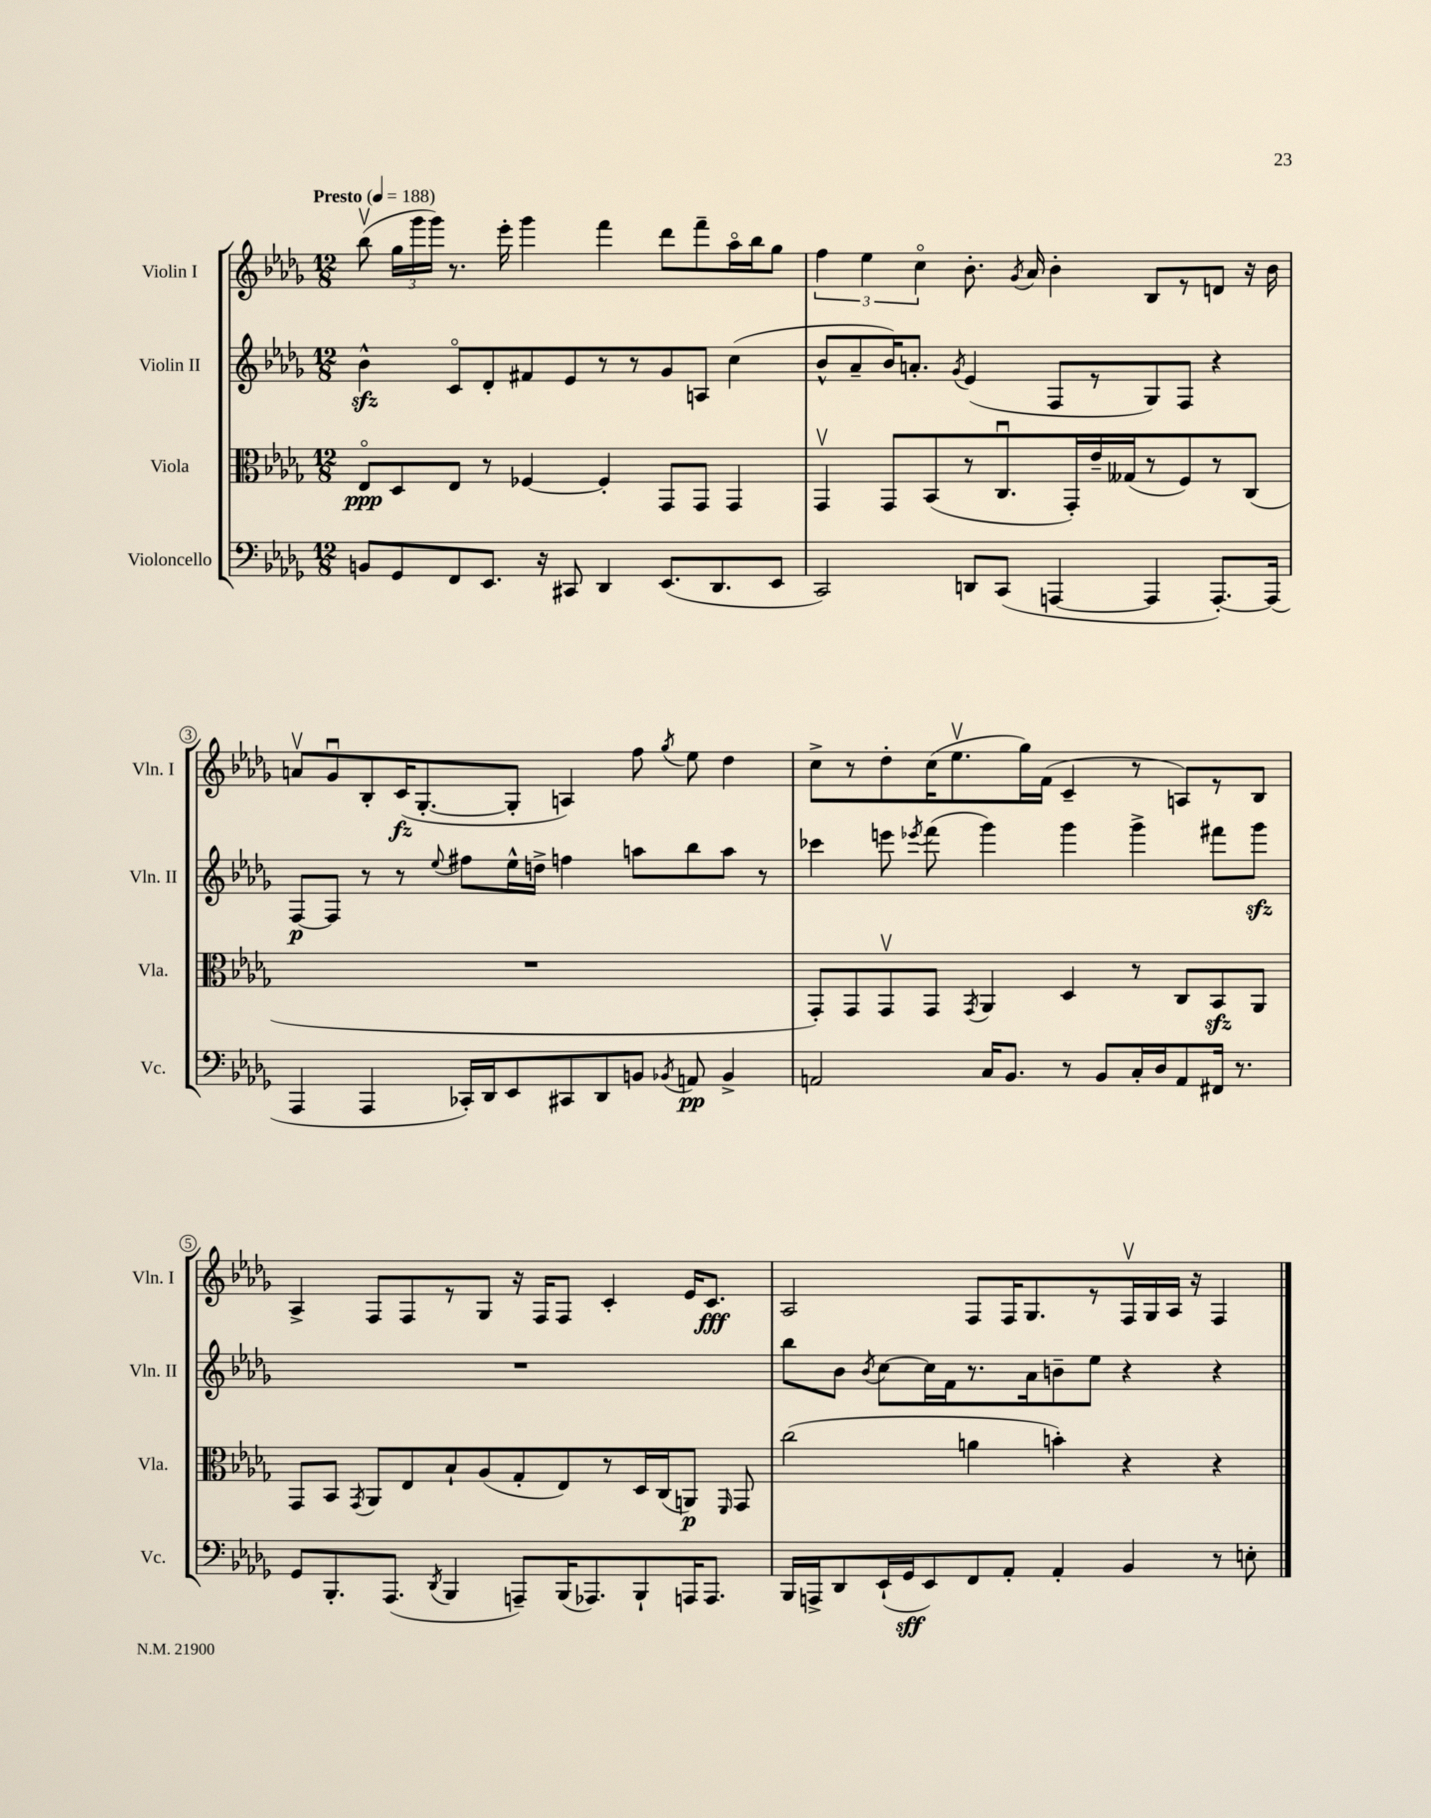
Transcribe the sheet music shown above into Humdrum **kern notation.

**kern	**dynam	**kern	**dynam	**kern	**dynam	**kern	**dynam
*part4	*part4	*part3	*part3	*part2	*part2	*part1	*part1
*staff4	*staff4	*staff3	*staff3	*staff2	*staff2	*staff1	*staff1
*I"Violoncello	*	*I"Viola	*	*I"Violin II	*	*I"Violin I	*
*I'Vc.	*	*I'Vla.	*	*I'Vln. II	*	*I'Vln. I	*
*clefF4	*	*clefC3	*	*clefG2	*	*clefG2	*
*k[b-e-a-d-g-]	*	*k[b-e-a-d-g-]	*	*k[b-e-a-d-g-]	*	*k[b-e-a-d-g-]	*
*M12/8	*	*M12/8	*	*M12/8	*	*M12/8	*
*MM188	*	*MM188	*	*MM188	*	*MM188	*
=1	=1	=1	=1	=1	=1	=1	=1
!	!	!	!	!	!	!LO:TX:a:B:t=Presto	!
8BBn/L	.	8E-/L	ppp	4b-zz^^\	.	(8bb-v\	.
8GG-/	.	8D-/	.	.	.	24gg-\LL	.
.	.	.	.	.	.	24ggg-\	.
.	.	.	.	.	.	24ggg-\JJ)	.
8FF/	.	8E-/J	.	8c/L	.	8.r	.
8.EE-/J	.	8r	.	8d-'/	.	.	.
.	.	.	.	.	.	16eee-'\	.
.	.	[4F-X/	.	8f#X/	.	4ggg-\	.
16r	.	.	.	.	.	.	.
8CC#X/	.	.	.	8e-/	.	.	.
4DD-/	.	4F-'/]	.	8r	.	4fff\	.
.	.	.	.	8r	.	.	.
(8.EE-/L	.	8GG-/L	.	8g-/	.	8ddd-\L	.
.	.	8GG-/J	.	8An/J	.	8fff~\	.
8.DD-/	.	.	.	.	.	.	.
.	.	4GG-/	.	(4cc\	.	16aa-\L	.
.	.	.	.	.	.	16bb-\J	.
8EE-/J	.	.	.	.	.	8gg-\J	.
=2	=2	=2	=2	=2	=2	=2	=2
2CC/)	.	4GG-v/	.	8b-^^/L	.	6ff\	.
.	.	.	.	8a-~/	.	.	.
.	.	.	.	.	.	6ee-\	.
.	.	8GG-/L	.	16b-/K)	.	.	.
.	.	.	.	8.an'/J	.	.	.
.	.	.	.	.	.	6cc\	.
.	.	(8BB-/	.	.	.	.	.
.	.	.	.	8qg-/	.	.	.
8DDn/L	.	8r	.	(4e-/	.	8.b-'\	.
(8CC/J	.	8.Cu/	.	.	.	.	.
.	.	.	.	.	.	8qg-/	.
.	.	.	.	.	.	16a-/	.
[4AAAn/	.	.	.	8F/L	.	4b-'\	.
.	.	16GG-'/L)	.	.	.	.	.
.	.	16e-~/	.	8r	.	.	.
.	.	(16G--X/J	.	.	.	.	.
4AAA/]	.	8r	.	8G-/)	.	8B-/L	.
.	.	8F/)	.	8F/J	.	8r	.
[8.AAA'/L)	.	8r	.	4r	.	8dn/J	.
.	.	(8C/J	.	.	.	16r	.
(16AAA/Jk]	.	.	.	.	.	16b-\	.
!!LO:LB:g=z
=3	=3	=3	=3	=3	=3	=3	=3
4AAA-/	.	1.r	.	[8F/L	p	8anv/L	.
.	.	.	.	8F/J]	.	8g-u/	.
4AAA-/	.	.	.	8r	.	8B-'/	.
.	.	.	.	8r	.	(16c/K	fz
.	.	.	.	.	.	[8.G-'/	.
.	.	.	.	8qqee-/	.	.	.
16CC-X'/LL)	.	.	.	8ff#X\L	.	.	.
16DD-/J	.	.	.	.	.	.	.
8EE-/	.	.	.	16ee-^^\L	.	8G-'/J]	.
.	.	.	.	16ddn^\JJ	.	.	.
8CC#X/	.	.	.	4ffn\	.	4An/)	.
8DD-/	.	.	.	.	.	.	.
8BBn/J	.	.	.	8aan\L	.	8ff\	.
8qBB-X/	.	.	.	.	.	8qgg-/	.
8AAn/	pp	.	.	8bb-\	.	8ee-\	.
4BB-^/	.	.	.	8aa\J	.	4dd-\	.
.	.	.	.	8r	.	.	.
=4	=4	=4	=4	=4	=4	=4	=4
2AAn/	.	8GG-'/L)	.	4ccc-X\	.	8cc^\L	.
.	.	8GG-/	.	.	.	8r	.
.	.	8GG-v/	.	8eeen\	.	8dd-'\	.
.	.	.	.	8qeee-X/	.	.	.
.	.	8GG-/J	.	(8fff\	.	(16cc\K	.
.	.	.	.	.	.	8.ee-v\	.
.	.	8qGG-/	.	.	.	.	.
16C/KL	.	4AA-/	.	4ggg-\)	.	.	.
8.BB-/J	.	.	.	.	.	.	.
.	.	.	.	.	.	16gg-\L)	.
.	.	.	.	.	.	(16f\JJ	.
8r	.	4D-/	.	4ggg-\	.	4c~/	.
8BB-/L	.	.	.	.	.	.	.
16C'/L	.	8r	.	4ggg-^\	.	8r	.
16D-/J	.	.	.	.	.	.	.
8AA/	.	8C/L	.	.	.	8An/L)	.
16FF#X/Jk	.	8BB-zz/	.	8fff#X\L	.	8r	.
8.r	.	.	.	.	.	.	.
.	.	8AA-/J	.	8ggg-zz\J	.	8B-/J	.
!!LO:LB:g=z
=5	=5	=5	=5	=5	=5	=5	=5
8GG-/L	.	8GG-/L	.	1.r	.	4A-^/	.
8.BBB-'/	.	8BB-/J	.	.	.	.	.
.	.	8qGG-/	.	.	.	.	.
.	.	8AA-/L	.	.	.	8F/L	.
(8.AAA-/J	.	.	.	.	.	.	.
.	.	8E-/	.	.	.	8F/	.
8qDD-/	.	.	.	.	.	.	.
4BBB-/	.	8B-`/	.	.	.	8r	.
.	.	(8A-/	.	.	.	8G-/J	.
8AAAn~/L)	.	8G-'/	.	.	.	16r	.
.	.	.	.	.	.	16F/KL	.
(16BBB-/K	.	8E-/)	.	.	.	8F/J	.
8.AAA-X/)	.	.	.	.	.	.	.
.	.	8r	.	.	.	4c'/	.
8BBB-`/	.	16D-/L	.	.	.	.	.
.	.	(16C/J	.	.	.	.	.
16AAAn/K	.	8AAn/J)	p	.	.	16e-/KL	.
8.AAA/J	.	.	.	.	.	8.c/J	fff
.	.	16qqFF/	.	.	.	.	.
.	.	8GG-/	.	.	.	.	.
=6	=6	=6	=6	=6	=6	=6	=6
16BBB-/LL	.	(2cc\	.	8bb-\L	.	2A-/	.
16AAAn^/J	.	.	.	.	.	.	.
8DD-/	.	.	.	8b-\J	.	.	.
.	.	.	.	8qb-/	.	.	.
(16EE-`/L	.	.	.	[8cc\L	.	.	.
16GG-/J	sff	.	.	.	.	.	.
8EE-/)	.	.	.	16cc\L]	.	.	.
.	.	.	.	16f\J	.	.	.
8FF/	.	4an\	.	8.r	.	8F/L	.
8AA-'/J	.	.	.	.	.	16F/K	.
.	.	.	.	16a-\k	.	8.G-/	.
4AA-'/	.	4bn'\)	.	8bn~\	.	.	.
.	.	.	.	8ee-\J	.	8r	.
4BB-/	.	4r	.	4r	.	16Fv/L	.
.	.	.	.	.	.	16G-/	.
.	.	.	.	.	.	16A-/JJ	.
.	.	.	.	.	.	16r	.
8r	.	4r	.	4r	.	4F/	.
8En'\	.	.	.	.	.	.	.
==	==	==	==	==	==	==	==
*-	*-	*-	*-	*-	*-	*-	*-
